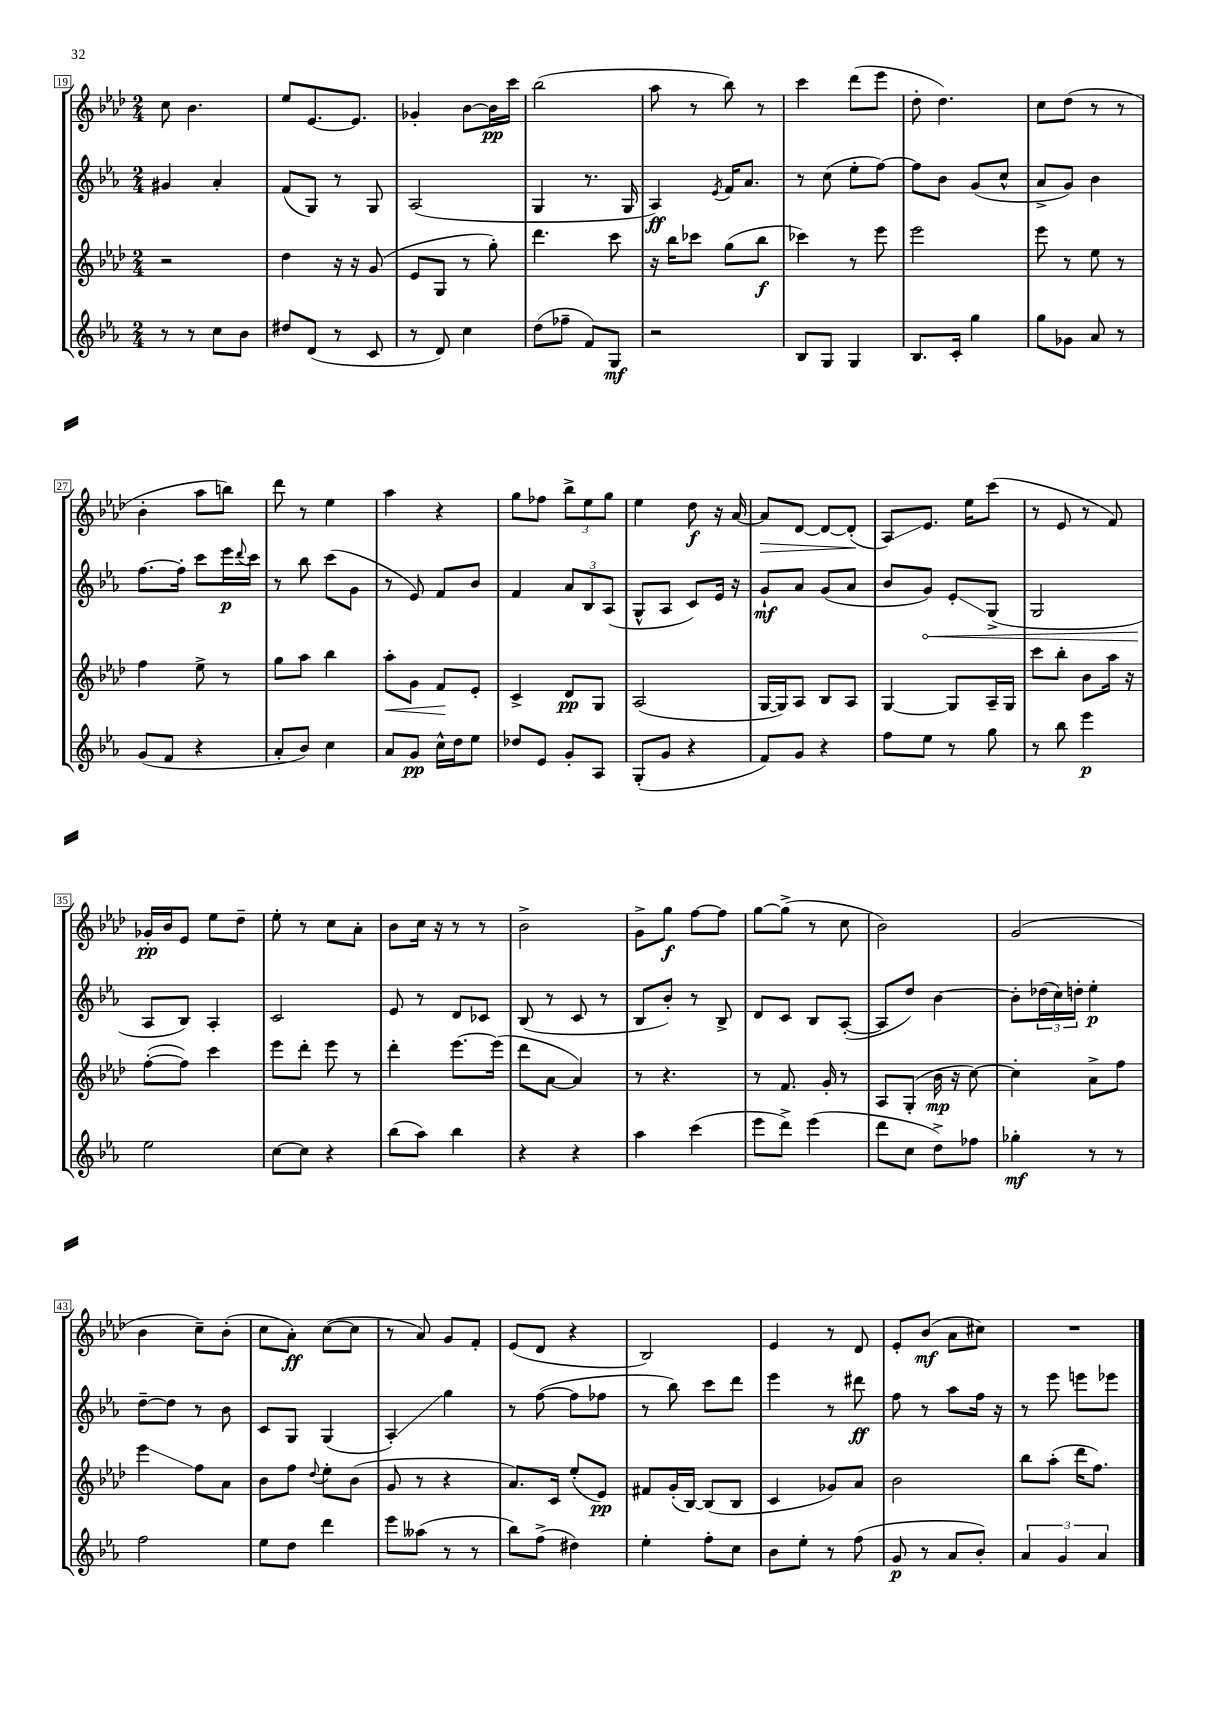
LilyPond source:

<<
\new StaffGroup <<
\new Staff = "s0" {
    \clef treble \key aes \major \numericTimeSignature \time 2/4
    c''8 bes'4. |
    ees''8 ees'8.~ ees'8. |
    ges'4-. bes'8~ bes'16\pp c'''16 |
    bes''2( |
    aes''8 r8 bes''8) r8 |
    c'''4 des'''8( ees'''8 |
    des''8-. des''4.) |
    c''8 des''8( r8 r8 |
    bes'4-. aes''8 b''8) |
    des'''8 r8 ees''4 |
    aes''4 r4 |
    g''8 fes''8 \tuplet 3/2 { bes''8-> ees''8 g''8 } |
    ees''4 des''8\f r16 aes'16~ |
    aes'8\> des'8~ des'8~ des'8-.\!( |
    aes8\glissando) ees'8. ees''16 c'''8( |
    r8 ees'8 r8 f'8) |
    ges'16-.\pp bes'16 ees'8 ees''8 des''8-- |
    ees''8-. r8 c''8 aes'8-. |
    bes'8 c''16 r16 r8 r8 |
    bes'2-> |
    g'8-> g''8\f f''8~ f''8 |
    g''8~ g''8->( r8 c''8 |
    bes'2) |
    g'2( |
    bes'4 c''8--) bes'8-.( |
    c''8 aes'8-.\ff) c''8~( c''8 |
    r8 aes'8) g'8 f'8-. |
    ees'8( des'8 r4 |
    bes2) |
    ees'4 r8 des'8 |
    ees'8-. bes'8\mf( aes'8 cis''8) |
    R2 \bar "|." |
}
\new Staff = "s1" {
    \clef treble \key ees \major \numericTimeSignature \time 2/4
    gis'4 aes'4-. |
    f'8( g8) r8 g8 |
    aes2( |
    g4 r8. g16 |
    aes4\ff) \acciaccatura { ees'8 } f'16 aes'8. |
    r8 c''8( ees''8-. f''8~) |
    f''8 bes'8 g'8( c''8-^ |
    aes'8-> g'8) bes'4 |
    f''8.~ f''16-. c'''8 ees'''16\p \appoggiatura { d'''8 } c'''16 |
    r8 bes''8 c'''8( g'8 |
    r8 ees'8) f'8 bes'8 |
    f'4 \tuplet 3/2 { aes'8 bes8 aes8( } |
    g8-^ aes8 c'8) ees'16 r16 |
    g'8-!\mf aes'8 g'8( aes'8 |
    bes'8 \once \override Hairpin.circled-tip = ##t g'8\<) ees'8-.\glissando g8->( |
    g2 |
    aes8\! bes8) aes4-. |
    c'2 |
    ees'8 r8 d'8 ces'8 |
    bes8( r8 c'8 r8 |
    bes8 bes'8-.) r8 bes8-> |
    d'8 c'8 bes8 aes8~-.( |
    aes8 d''8) bes'4~ |
    bes'8-. \tuplet 3/2 { des''16( c''16) d''16-. } ees''4-.\p |
    d''8~-- d''8 r8 bes'8 |
    c'8 g8 g4( |
    aes4-.\glissando) g''4 |
    r8 f''8~( f''8 fes''8 |
    r8 bes''8) c'''8 d'''8 |
    ees'''4 r8 dis'''8\ff |
    f''8 r8 aes''8 f''16 r16 |
    r8 ees'''8 e'''8 ees'''8 \bar "|." |
}
\new Staff = "s2" {
    \clef treble \key aes \major \numericTimeSignature \time 2/4
    r2 |
    des''4 r16 r16 g'8( |
    ees'8 g8 r8 g''8-.) |
    des'''4. c'''8 |
    r16 bes''16 ces'''8 g''8( bes''8\f |
    ces'''4) r8 ees'''8 |
    ees'''2 |
    ees'''8 r8 ees''8 r8 |
    f''4 ees''8-> r8 |
    g''8 aes''8 bes''4 |
    aes''8-.\< g'8 f'8\! ees'8-. |
    c'4-> des'8\pp g8 |
    aes2( |
    g16~ g16) aes8 bes8 aes8 |
    g4~ g8 aes16-- g16 |
    c'''8 bes''8-. bes'8 aes''16 r16 |
    f''8~-.( f''8) c'''4 |
    ees'''8 des'''8-. ees'''8 r8 |
    des'''4-. ees'''8.~ ees'''16( |
    des'''8 aes'8~ aes'4) |
    r8 r4. |
    r8 f'8. g'16-. r8 |
    aes8 g8-.( bes'16\mp r16 c''8~) |
    c''4-. aes'8-> f''8 |
    ees'''4\glissando f''8 aes'8 |
    bes'8 f''8 \appoggiatura { des''8 } ees''8-. bes'8( |
    g'8 r8 r4 |
    aes'8.) c'16 ees''8-.( ees'8\pp) |
    fis'8 g'16-.( bes16~) bes8( bes8 |
    c'4 ges'8) aes'8 |
    bes'2 |
    bes''8 aes''8-.( des'''16 f''8.) \bar "|." |
}
\new Staff = "s3" {
    \clef treble \key ees \major \numericTimeSignature \time 2/4
    r8 r8 c''8 bes'8 |
    dis''8 d'8( r8 c'8 |
    r8 d'8) c''4 |
    d''8( fes''8-- f'8) g8\mf |
    r2 |
    bes8 g8 g4 |
    bes8. c'16-. g''4 |
    g''8 ges'8 aes'8 r8 |
    g'8( f'8 r4 |
    aes'8-. bes'8) c''4 |
    aes'8 g'8\pp c''16-^ d''16 ees''8 |
    des''8 ees'8 g'8-. aes8 |
    g8-.( g'8 r4 |
    f'8) g'8 r4 |
    f''8 ees''8 r8 g''8 |
    r8 bes''8 ees'''4\p |
    ees''2 |
    c''8~ c''8 r4 |
    bes''8( aes''8) bes''4 |
    r4 r4 |
    aes''4 c'''4( |
    ees'''8 d'''8->) ees'''4( |
    d'''8 c''8 d''8->) fes''8 |
    ges''4-.\mf r8 r8 |
    f''2 |
    ees''8 d''8 d'''4 |
    ees'''8 aeses''8( r8 r8 |
    bes''8) f''8->( dis''4) |
    ees''4-. f''8-. c''8 |
    bes'8 ees''8-. r8 f''8( |
    g'8\p r8 aes'8 bes'8-.) |
    \tuplet 3/2 { aes'4 g'4 aes'4 } \bar "|." |
}
>>
>>
\layout { \context { \Score currentBarNumber = #19 \override BarNumber.stencil = #(make-stencil-boxer 0.1 0.3 ly:text-interface::print) } }
